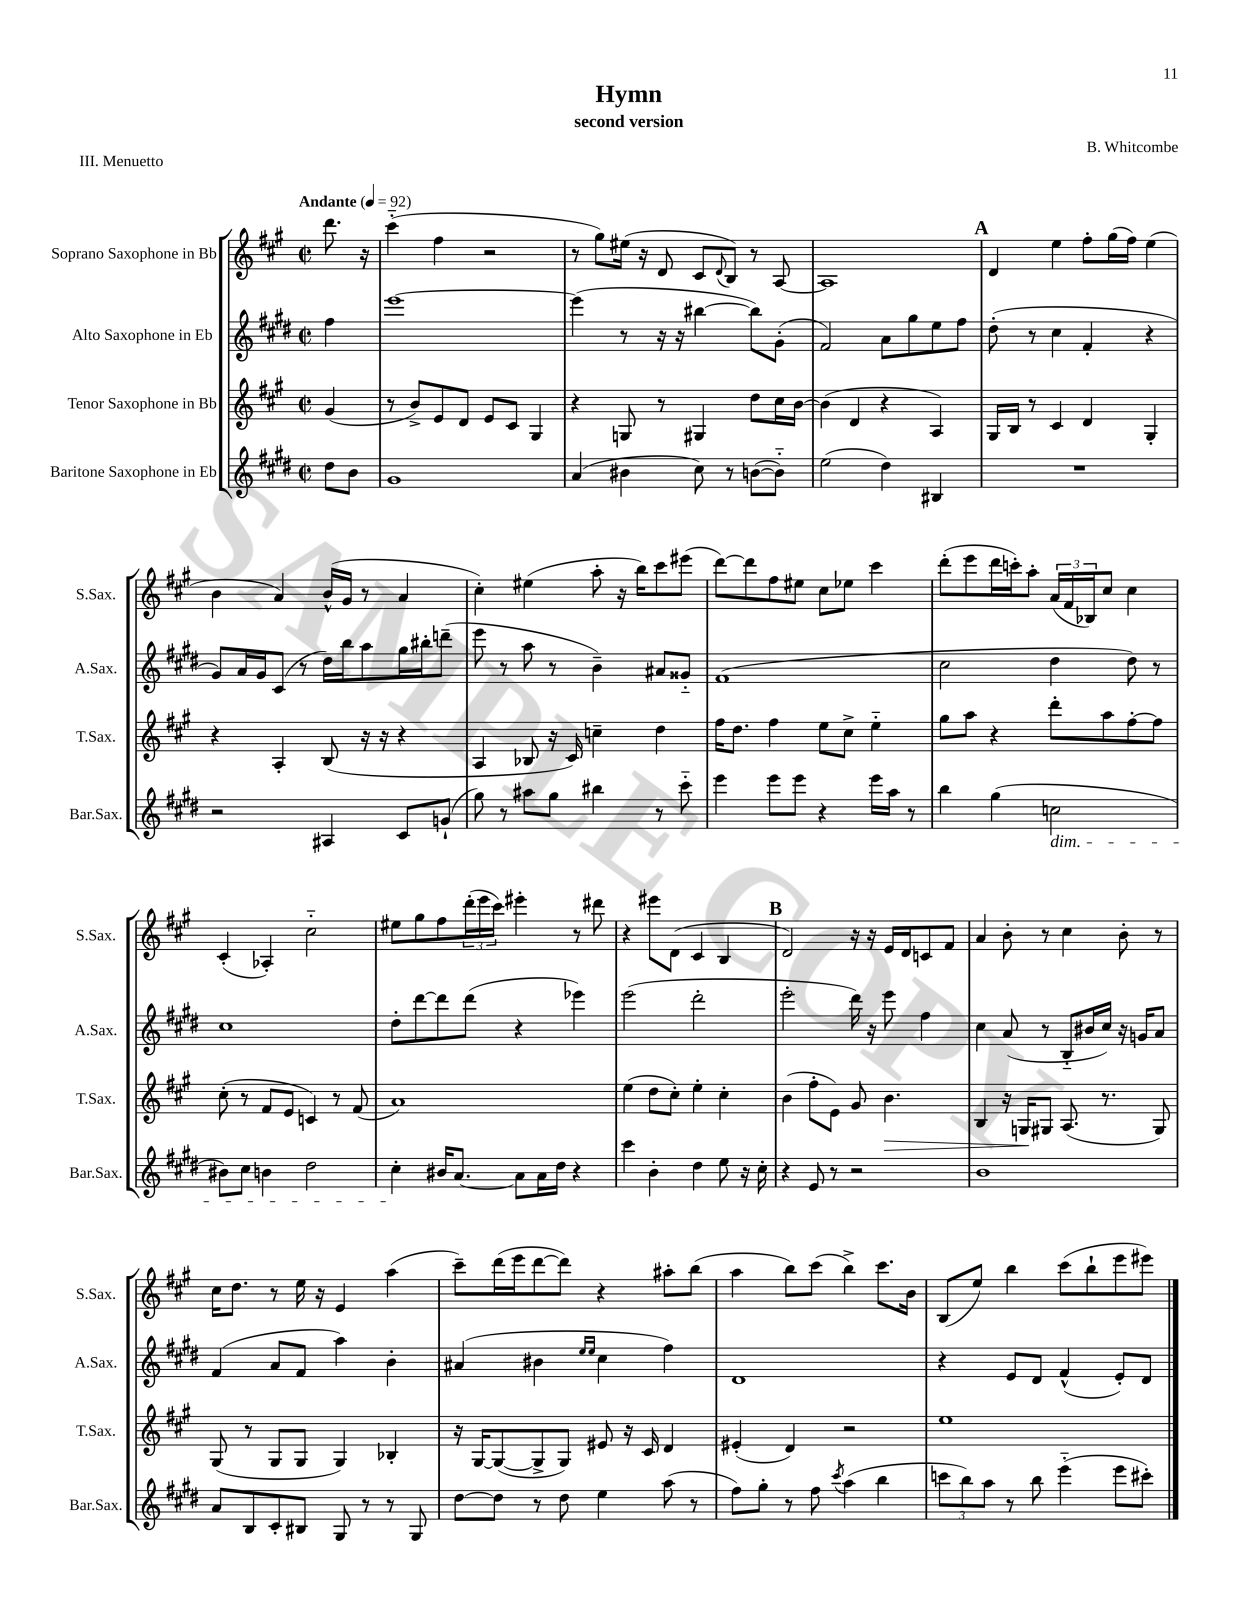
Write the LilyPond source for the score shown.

\header { title = "Hymn" composer = "B. Whitcombe" subtitle = "second version" piece = "III. Menuetto" }
<<
\new StaffGroup <<
\new Staff = "s0" \with { instrumentName = "Soprano Saxophone in Bb" shortInstrumentName = "S.Sax." } {
    \clef treble \key a \major \defaultTimeSignature \time 2/2 \partial 4 \tempo "Andante" 4 = 92
    d'''8. r16 |
    cis'''4-_( fis''4 r2 |
    r8 gis''8) eis''16( r16 d'8 cis'8 \appoggiatura { d'8 } b8) r8 a8~ |
    a1 |
    \mark \markup { \bold "A" } d'4 e''4 fis''8-. gis''16( fis''16) e''4( |
    b'4 a'4) b'16-^( gis'16 r8 a'4 |
    cis''4-.) eis''4( a''8-. r16 b''16) cis'''8 eis'''8( |
    d'''8~) d'''8 fis''8 eis''8 cis''8 ees''8 cis'''4 |
    d'''8-.( e'''8 d'''16 c'''16-.) a''8-. \tuplet 3/2 { a'16( fis'16 bes16) } cis''8 cis''4 |
    cis'4-.( aes4-.) cis''2-_ |
    eis''8 gis''8 fis''8 \tuplet 3/2 { d'''16-.( e'''16 cis'''16) } eis'''4-. r8 dis'''8 |
    r4 eis'''8 d'8( cis'4 b4 |
    \mark \markup { \bold "B" } d'2) r16 r16 e'16 d'16 c'8 fis'8 |
    a'4 b'8-. r8 cis''4 b'8-. r8 |
    cis''16 d''8. r8 e''16 r16 e'4 a''4( |
    cis'''8--) d'''16( e'''16 d'''8~ d'''8) r4 ais''8-. b''8( |
    a''4 b''8) cis'''8( b''4->) cis'''8. b'16 |
    b8( e''8) b''4 cis'''8( b''8-! e'''8 eis'''8) \bar "|." |
}
\new Staff = "s1" \with { instrumentName = "Alto Saxophone in Eb" shortInstrumentName = "A.Sax." } {
    \clef treble \key e \major \defaultTimeSignature \time 2/2 \partial 4
    fis''4 |
    e'''1~ |
    e'''4( r8 r16 r16 bis''4~ bis''8) gis'8-.( |
    fis'2) a'8 gis''8 e''8 fis''8 |
    \mark \markup { \bold "A" } dis''8-.( r8 cis''4 fis'4-. r4 |
    gis'8) a'16 gis'16 cis'8( r8 dis''16) b''16 a''8 gis''16 bis''16-. d'''8--( |
    e'''8 r8 a''8 r8 b'4--) ais'8 gisis'8-_ |
    fis'1( |
    cis''2 dis''4 dis''8) r8 |
    cis''1 |
    dis''8-. dis'''8~ dis'''8 dis'''8( r4 ees'''4) |
    e'''2( dis'''2-. |
    \mark \markup { \bold "B" } e'''2-. dis'''16) r16 e'''8 fis''4 |
    cis''4 a'8( r8 b8-_ bis'16 cis''16) r16 g'16 a'8 |
    fis'4( a'8 fis'8 a''4) b'4-. |
    ais'4( bis'4 \grace { e''16 e''16 } cis''4 fis''4) |
    dis'1 |
    r4 e'8 dis'8 fis'4-^( e'8-.) dis'8 \bar "|." |
}
\new Staff = "s2" \with { instrumentName = "Tenor Saxophone in Bb" shortInstrumentName = "T.Sax." } {
    \clef treble \key a \major \defaultTimeSignature \time 2/2 \partial 4
    gis'4( |
    r8 b'8->) e'8 d'8 e'8 cis'8 gis4 |
    r4 g8 r8 gis4 d''8 cis''16 b'16~ |
    b'4( d'4 r4 a4) |
    \mark \markup { \bold "A" } gis16 b16 r8 cis'4 d'4 gis4-. |
    r4 a4-. b8( r16 r16 r4 |
    a4 bes8 r16 cis'16) c''4-- d''4 |
    fis''16 d''8. fis''4 e''8 cis''8-> e''4-_ |
    gis''8 a''8 r4 d'''8-. a''8 fis''8~-. fis''8 |
    cis''8-.( r8 fis'8 e'8 c'4) r8 fis'8( |
    a'1) |
    e''4( d''8 cis''8-.) e''4-. cis''4-. |
    \mark \markup { \bold "B" } b'4( fis''8-. e'8) gis'8 b'4.\> |
    b4 r16 g16\! gis8 a8.( r8. gis8) |
    gis8( r8 gis8 gis8 gis4) bes4-. |
    r16 gis16~ gis8~( gis8-> gis8) eis'8 r16 cis'16 d'4 |
    eis'4-.( d'4) r2 |
    e''1 \bar "|." |
}
\new Staff = "s3" \with { instrumentName = "Baritone Saxophone in Eb" shortInstrumentName = "Bar.Sax." } {
    \clef treble \key e \major \defaultTimeSignature \time 2/2 \partial 4
    dis''8 b'8 |
    gis'1 |
    a'4( bis'4 cis''8) r8 b'8~( b'8-_) |
    e''2( dis''4) bis4 |
    \mark \markup { \bold "A" } R1 |
    r2 ais4 cis'8 g'8-!( |
    gis''8) r8 ais''8 gis''8 bis''4 r8 cis'''8-_ |
    e'''4 e'''8 e'''8 r4 e'''16 a''16 r8 |
    b''4 gis''4( c''2\dim |
    bis'8) cis''8 b'4 dis''2 |
    cis''4-.\! bis'16 a'8.~ a'8 a'16 dis''16 r4 |
    cis'''4 b'4-. dis''4 e''8 r16 cis''16-. |
    \mark \markup { \bold "B" } r4 e'8 r8 r2 |
    b'1 |
    a'8 b8 cis'8-. bis8 gis8 r8 r8 gis8 |
    dis''8~ dis''8 r8 dis''8 e''4 a''8( r8 |
    fis''8) gis''8-. r8 fis''8 \acciaccatura { cis'''8 } a''4( b''4 |
    \tuplet 3/2 { c'''8 b''8) a''8 } r8 b''8 e'''4-_( e'''8 cis'''8-.) \bar "|." |
}
>>
>>
\layout { \context { \Score \remove "Bar_number_engraver" } }
